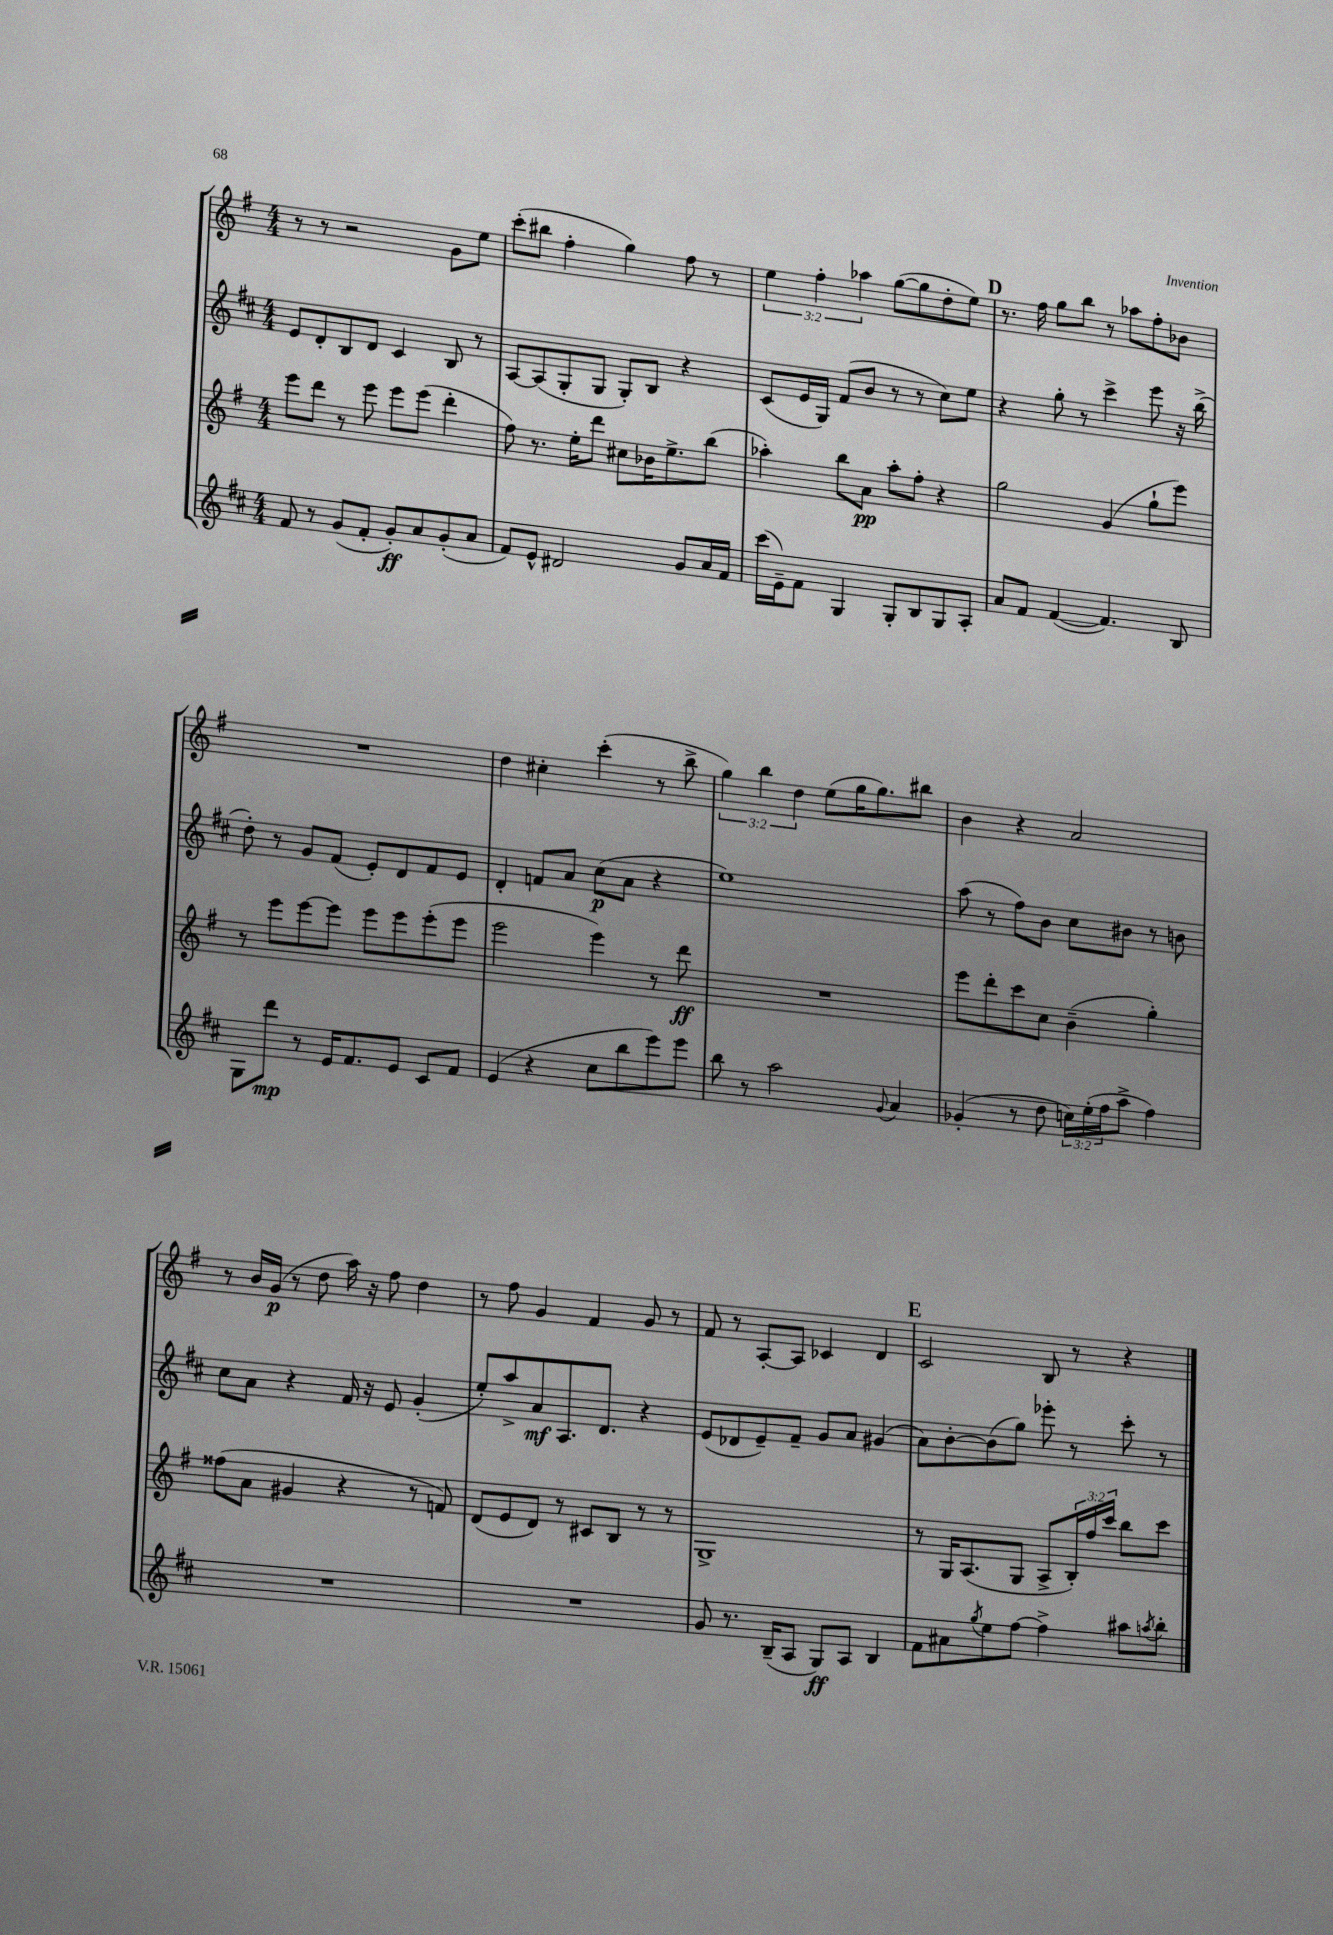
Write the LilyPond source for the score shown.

<<
\new StaffGroup <<
\new Staff = "s0" {
    \clef treble \key g \major \numericTimeSignature \time 4/4 \override Staff.TupletNumber.text = #tuplet-number::calc-fraction-text
    r8 r8 r2 g'8 e''8 |
    c'''8-.( bis''8 fis''4-. g''4) fis''8 r8 |
    \tuplet 3/2 { e''4 fis''4-. aes''4 } g''8~( g''8 d''8-. e''8) |
    \mark \markup { \bold "D" } r8. fis''16 g''8 b''8 r8 aes''8 fis''8-. bes'8 |
    R1 |
    d''4 cis''4-. c'''4-.( r8 b''8-> |
    \tuplet 3/2 { g''4) b''4 d''4 } e''8( g''16 g''8.) bis''8 |
    b'4 r4 a'2 |
    r8 b'16 g'16\p( r8 d''8 a''16) r16 fis''8 d''4 |
    r8 fis''8 g'4 fis'4 g'8 r8 |
    fis'8 r8 a8~-. a8 ces'4 d'4 |
    \mark \markup { \bold "E" } c'2 b8 r8 r4 \bar "|." |
}
\new Staff = "s1" {
    \clef treble \key d \major \numericTimeSignature \time 4/4
    e'8 d'8-. b8 d'8 cis'4 b8 r8 |
    a8~ a8( g8-. g8 g8-.) b8 r4 |
    cis'8( e'16 g16) fis'8( b'8 r8 r8 cis''8) e''8 |
    \mark \markup { \bold "D" } r4 g''8-. r8 cis'''4-> e'''8 r16 b''16->( |
    d''8-.) r8 g'8 fis'8( e'8-.) d'8 fis'8 e'8 |
    d'4-. f'8 a'8 cis''8\p( a'8 r4 |
    e''1) |
    a''8( r8 fis''8) b'8 cis''8 bis'8 r8 b'8 |
    cis''8 a'8 r4 fis'16 r16 e'8 g'4-.( |
    e''8-.) a''8-> a'8\mf a8. d'8. r4 |
    e'8( des'8 e'8--) fis'8-- g'8 a'8 gis'4( |
    \mark \markup { \bold "E" } a'8) b'8~-. b'8( g''8) ees'''8-. r8 cis'''8-. r8 \bar "|." |
}
\new Staff = "s2" {
    \clef treble \key g \major \numericTimeSignature \time 4/4 \override Staff.TupletNumber.text = #tuplet-number::calc-fraction-text
    e'''8 d'''8 r8 e'''8 e'''8 e'''8( d'''4-. |
    fis''8) r8. e''16-. d'''8 cis''8 bes'16 e''8.-> b''8( |
    aes''4-.) b''8 a'8\pp aes''8-. fis''8-. r4 |
    \mark \markup { \bold "D" } g''2 g'4( g''8-! e'''8) |
    r8 e'''8 e'''8~ e'''8 e'''8 e'''8 e'''8-.( e'''8 |
    e'''2 e'''4) r8 d'''8\ff |
    R1 |
    e'''8 d'''8-. c'''8 c''8 b'4--( g''4-.) |
    fisis''8( a'8 gis'4 r4 r8 f'8) |
    d'8( e'8 d'8) r8 cis'8 b8 r8 r8 |
    g1-> |
    \mark \markup { \bold "E" } r8 g16 a8.( g8 a8-> \tuplet 3/2 { b16-.) fis''16 c'''16 } b''8 c'''8 \bar "|." |
}
\new Staff = "s3" {
    \clef treble \key d \major \numericTimeSignature \time 4/4 \override Staff.TupletNumber.text = #tuplet-number::calc-fraction-text
    fis'8 r8 g'8( fis'8-. g'8-.\ff) a'8 g'8-.( a'8 |
    fis'8) e'8-^ dis'2 g'8 a'16 fis'16 |
    cis'''16( e'16--) fis'8 g4 g8-. b8 g8 a8-. |
    \mark \markup { \bold "D" } a'8 fis'8 fis'4~( fis'4.) b8 |
    g8 d'''8\mp r8 e'16 fis'8. e'8 cis'8 fis'8 |
    e'4( r4 cis''8 b''8 e'''8) e'''8 |
    b''8 r8 a''2 \appoggiatura { g'8 } a'4 |
    ges'4-.( r8 d''8 \tuplet 3/2 { c''16) e''16-.( fis''16 } a''8-> fis''4) |
    R1 |
    R1 |
    g'8 r8. b16--( a8 g8\ff) a8 b4 |
    \mark \markup { \bold "E" } fis'8 ais'8 \acciaccatura { g''8 } e''8 fis''8~ fis''4-> ais''8 \acciaccatura { a''8 } b''8-. \bar "|." |
}
>>
>>
\layout { \context { \Score \remove "Bar_number_engraver" } }
